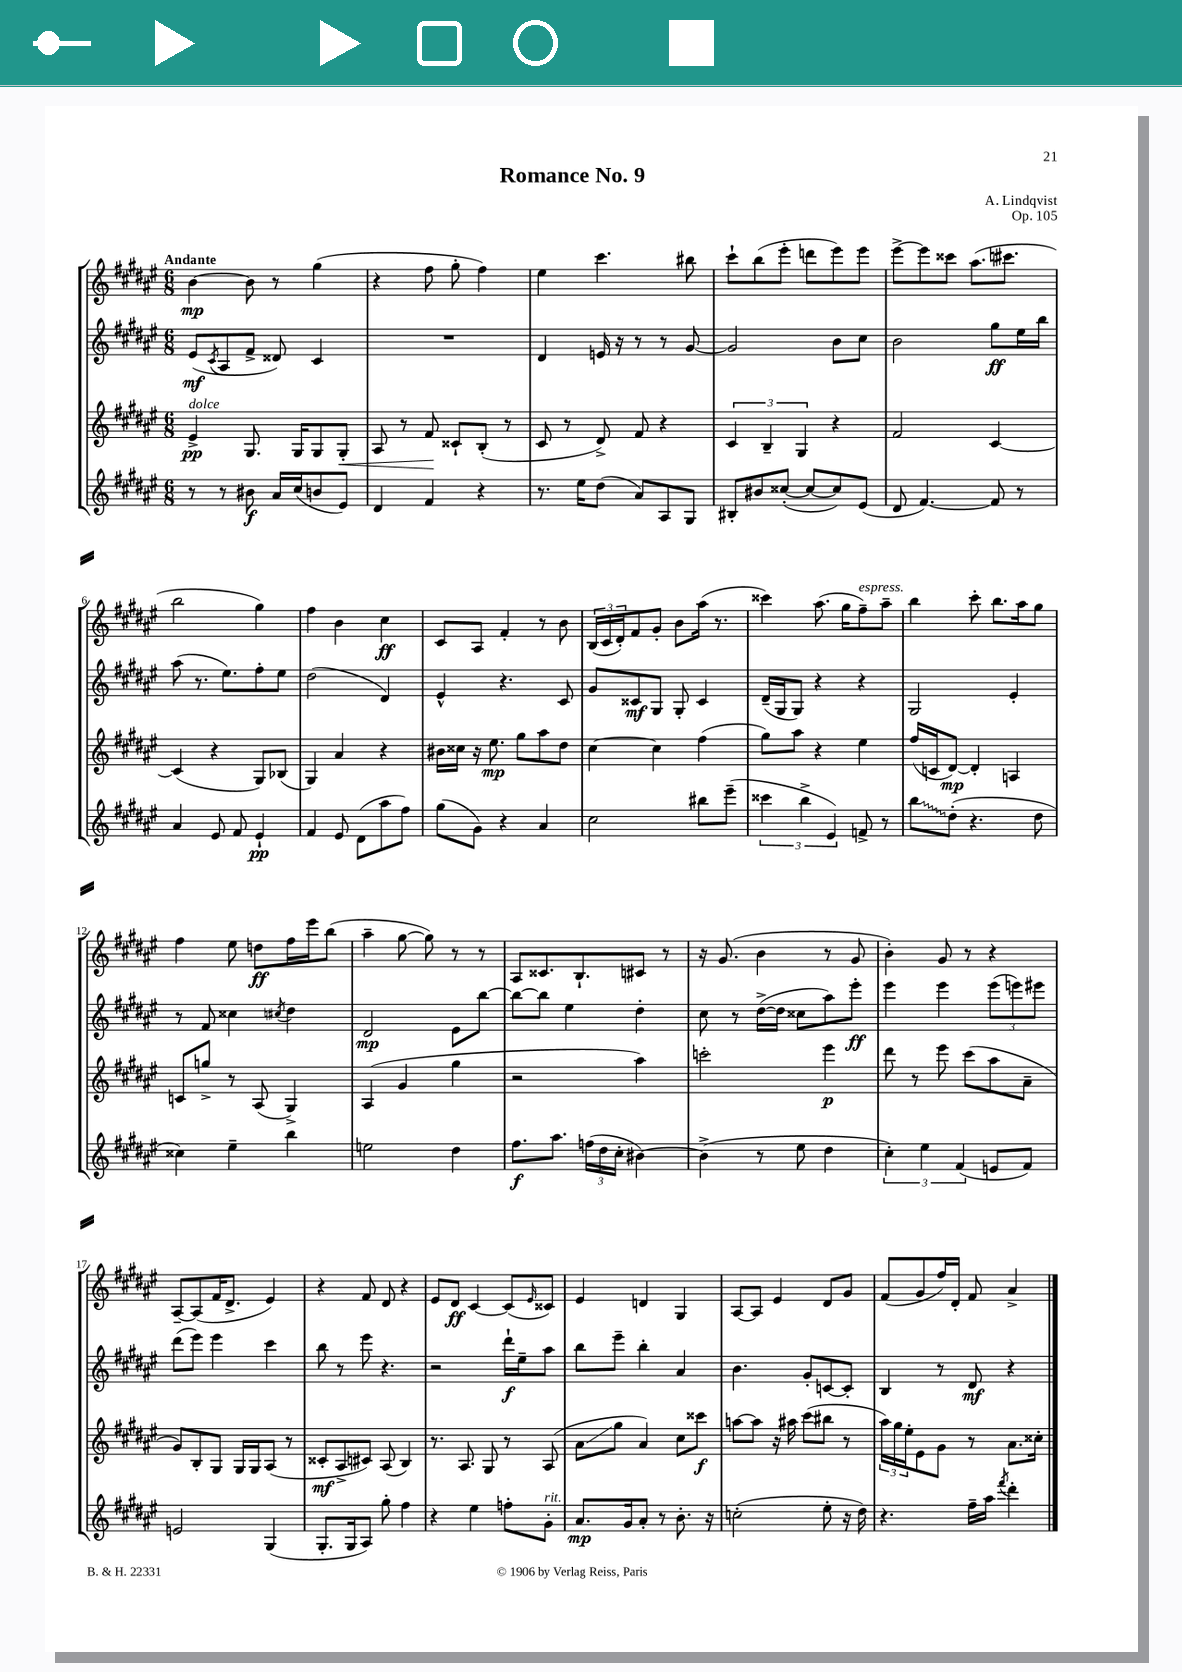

**kern	**kern	**kern	**kern
*staff4	*staff3	*staff2	*staff1
*clefG2	*clefG2	*clefG2	*clefG2
*k[f#c#g#d#a#e#]	*k[f#c#g#d#a#e#]	*k[f#c#g#d#a#e#]	*k[f#c#g#d#a#e#]
*M6/8	*M6/8	*M6/8	*M6/8
8r	4e#^	(8e#	[4b
.	.	8qc#	.
8r	.	8A#	.
8b#	8.G#	8f#^	8b]
16a#	.	8d##)	8r
(16cc#	16G#	.	.
8b	8G#	4c#	(4gg#
8e#)	8G#'	.	.
=	=	=	=
4d#	8A#	2.r	4r
.	8r	.	.
4f#	8f#	.	8ff#
.	8c##`	.	8gg#'
4r	(8B'	.	4ff#)
.	8r	.	.
=	=	=	=
8.r	8c#	4d#	4ee#
.	8r	.	.
16ee#	.	.	.
(8dd#	8d#^)	16e	4.ccc#
.	.	16r	.
8a#)	8f#	8r	.
8A#	4r	8r	.
8G#	.	[8g#	8bb#
=	=	=	=
8B#'	6c#	2g#]	8ccc#`
8b#	.	.	(8bb
.	6B~	.	.
([8cc##'	.	.	8eee#'
.	6G#	.	.
8cc##_	.	.	8ddd
8cc##])	4r	8b	8eee#)
(8e#	.	8cc#	8eee#
=	=	=	=
8d#	2f#	2b	[8eee#^
[4.f#)	.	.	8eee#]
.	.	.	8ccc##
.	.	.	(8.aa#
8f#]	[4c#	8gg#	.
.	.	.	8.ccc#
8r	.	16ee#	.
.	.	16bb	.
=	=	=	=
4a#	(4c#]	(8aa#	2bb
.	.	8.r	.
8e#	4r	.	.
.	.	8.ee#)	.
8f#	.	.	.
4e#`	8G#)	8ff#'	4gg#)
.	(8B-	8ee#	.
=	=	=	=
4f#	4G#)	(2dd#	4ff#
8e#	4a#	.	4b
(8d#	.	.	.
8aa#	4r	4d#)	4cc#
8ff#)	.	.	.
=	=	=	=
(8gg#	16b#	4e#^^	8c#
.	16cc##	.	.
8g#)	16r	.	8A#
.	8.ee#	.	.
4r	.	4.r	4f#'
.	8gg#	.	.
4a#	8aa#	.	8r
.	8dd#	8c#	8b
=	=	=	=
2cc#	[4cc#	8g#	(24B
.	.	.	24c#
.	.	.	24d#')
.	.	8c##	8f#
.	4cc#]	8G#	8g#'
.	.	8G#'	8b
8bb#	(4ff#	4c##	(16aa#
.	.	.	8.r
(8eee#~	.	.	.
=	=	=	=
6ccc##	8gg#)	(16d#~	4ccc##)
.	.	16G#	.
.	8aa#	8G#)	.
6bb^	.	.	.
.	4r	4r	(8.aa#
6e#)	.	.	.
.	.	.	16gg#
8f^	4ee#	4r	8ff#~)
8r	.	.	8aa#~
=	=	=	=
8bb	(16ff#	2G#	4bb
.	16c	.	.
(8dd#'	[8d#)	.	.
4.r	4d#']	.	8ccc#'
.	.	.	8.bb
.	4A	4e#'	.
.	.	.	16aa#
8dd#	.	.	8gg#
=	=	=	=
4cc##)	8c	8r	4ff#
.	8gg^	8f#	.
4ee#~	8r	4cc##	8ee#
.	(8A#	.	8dd
.	.	8qcc#	.
4bb	4G#^)	4dd#	16ff#
.	.	.	16eee#
.	.	.	(8bb
=	=	=	=
2ee	(4A#	2d#	4aa#~
.	4g#	.	[8gg#
.	.	.	8gg#])
4dd#	4gg#	8e#	8r
.	.	[8bb	8r
=	=	=	=
8.ff#	2r	8bb_	8A#
.	.	8bb]	8.c##
8.aa#	.	.	.
.	.	4ee#	.
.	.	.	8.B`
(24ff	.	.	.
24dd#	.	.	.
24cc#'	.	.	.
[4b#)	4aa#)	4dd#'	8c#
.	.	.	8r
=	=	=	=
(4b#^]	2ccc'	8cc#	16r
.	.	.	(8.g#
.	.	8r	.
8r	.	([16dd#^	4b
.	.	16dd#]	.
8ee#	.	8cc##	.
4dd#	4eee#	8aa#)	8r
.	.	8eee#'	8g#
=	=	=	=
6cc#')	8ddd#	4eee#	4b')
.	8r	.	.
6ee#	.	.	.
.	8eee#	4eee#	8g#
(6f#	.	.	.
.	(8ccc#	.	8r
8e	8aa#	(12eee#	4r
.	.	12eee)	.
8f#)	8a#~	.	.
.	.	12eee#	.
=	=	=	=
2e	8g#)	(8ddd#	[8A#~
.	8B'	8eee#)	(8A#]
.	8G#	4eee#	16f#
.	.	.	8.d#^
.	16G#	.	.
.	16G#	.	.
(4G#	(8A#	4ccc#	4e#)
.	8r	.	.
=	=	=	=
8.G#'	8c##'	8bb	4r
.	8A#^	8r	.
16G#	.	.	.
8A#)	8c#)	8eee#	8f#
8gg#'	(8A#	4.r	8d#
4ff#	4B)	.	4r
=	=	=	=
4r	8.r	2r	8e#
.	.	.	8d#
.	8.A#	.	.
4ee#	.	.	[4c#
.	8G#	.	.
8ff'	8r	16ddd#`	(8c#]
.	.	16ee#~	.
.	.	.	16qqe#
8g#'	(8A#	8aa#	8c##)
=	=	=	=
8.a#	8a#	8bb	4e#
.	8gg#	8eee#~	.
16g#	.	.	.
8a#'	4a#)	4bb'	4d
8r	.	.	.
8.b'	8cc#	4a#	4G#
.	8ccc##	.	.
16r	.	.	.
=	=	=	=
(2cc'	[8aa	4.b	[8A#
.	8aa]	.	8A#]
.	16r	.	4e#
.	16aa#	.	.
.	(8ccc#	8g#'	.
8ee#'	8bb#	[8c	8d#
16r	8r	8c']	8g#
16dd#)	.	.	.
=	=	=	=
4.r	24aa#)	4B	(8f#
.	24gg#	.	.
.	24ee#'	.	.
.	8e#	.	8g#
.	8g#	8r	16ff#)
.	.	.	16d#'
16ff#~	8r	8d#	8f#
16aa#	.	.	.
8qfff#	.	.	.
4ddd#'	8.a#	4r	4a#^
.	16cc##'	.	.
==	==	==	==
*-	*-	*-	*-
